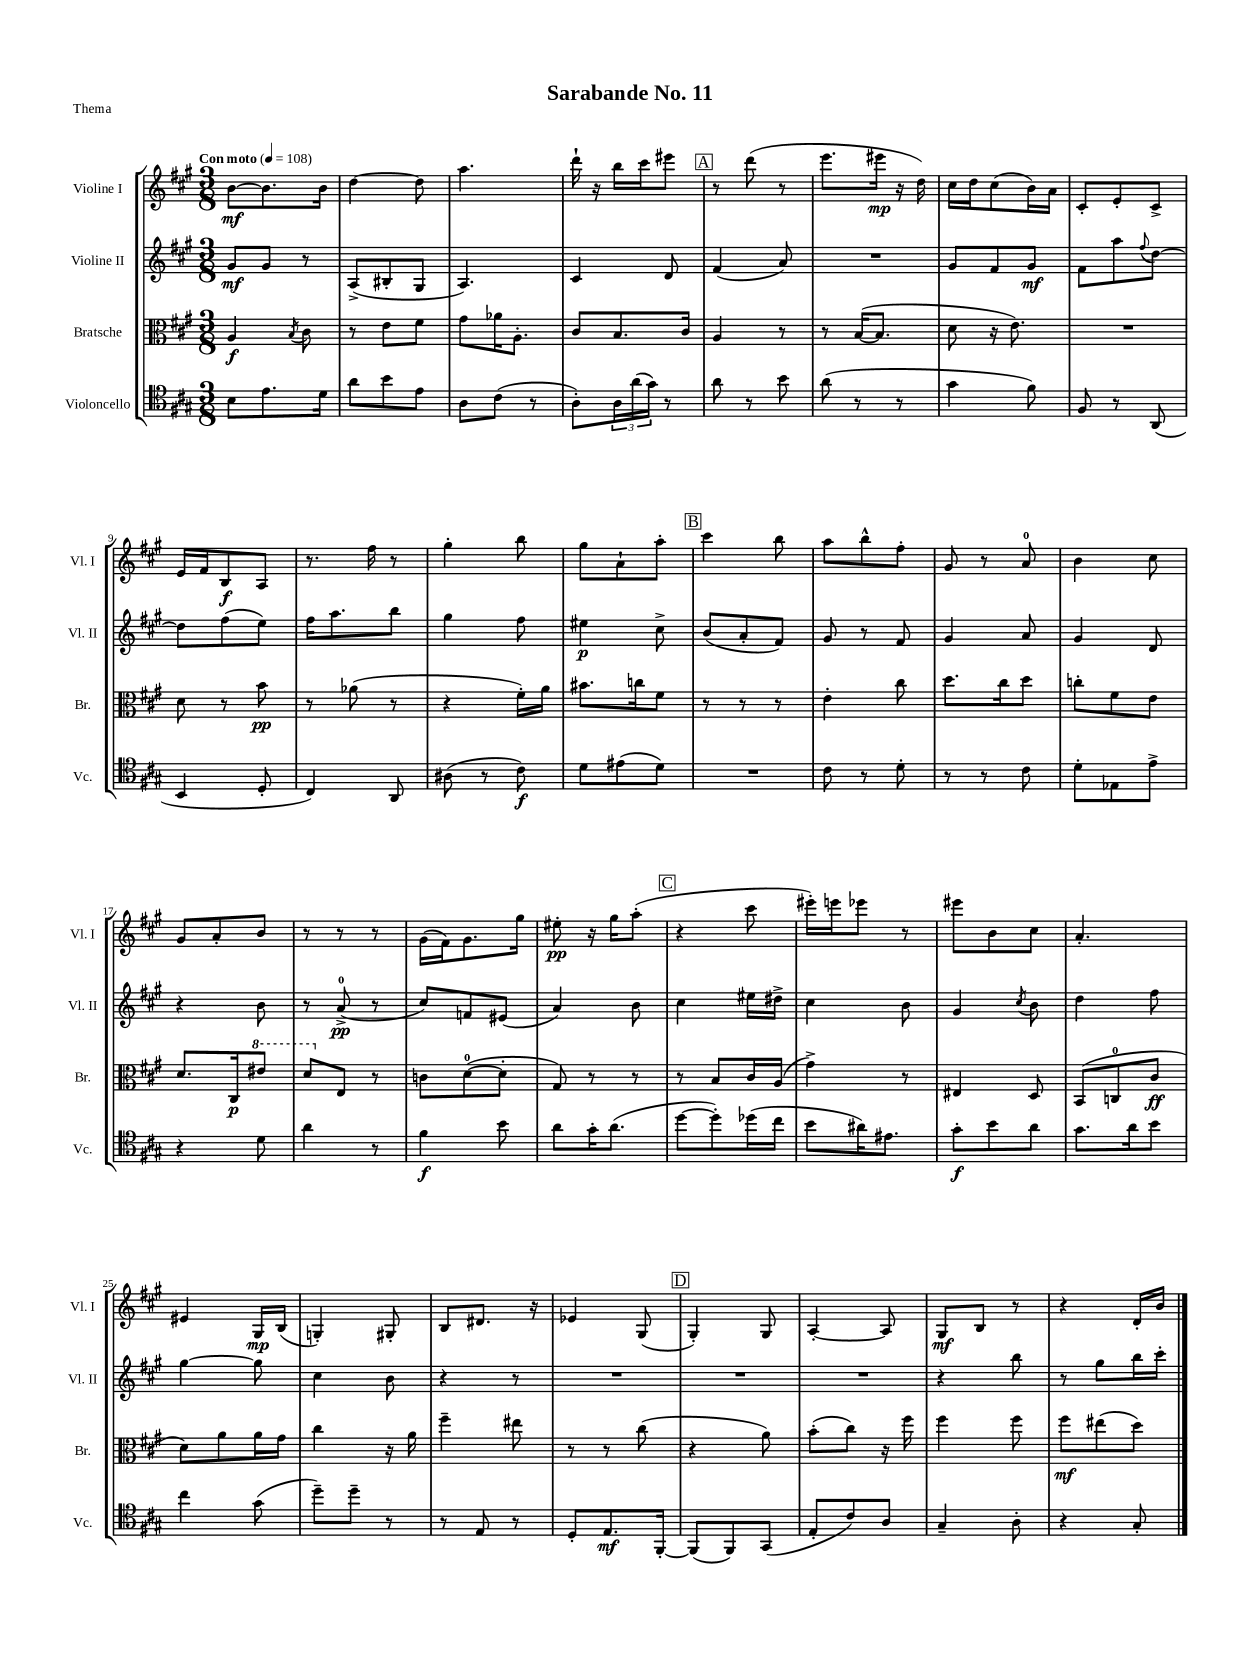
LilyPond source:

\header { title = "Sarabande No. 11" piece = "Thema" }
<<
\new StaffGroup <<
\new Staff = "s0" \with { instrumentName = "Violine I" shortInstrumentName = "Vl. I" } {
    \clef treble \key a \major \numericTimeSignature \time 3/8 \tempo "Con moto" 4 = 108
    b'8~\mf b'8. b'16 |
    d''4~ d''8 |
    a''4. |
    d'''16-! r16 b''16 cis'''16 eis'''8 |
    \mark \markup { \box "A" } r8 d'''8( r8 |
    e'''8. eis'''16\mp r16 d''16) |
    cis''16 d''16 cis''8( b'16) a'16 |
    cis'8-. e'8-. cis'8-> |
    e'16 fis'16 b8\f a8 |
    r8. fis''16 r8 |
    gis''4-. b''8 |
    gis''8 a'8-! a''8-. |
    \mark \markup { \box "B" } cis'''4 b''8 |
    a''8 b''8-^ fis''8-. |
    gis'8 r8 a'8-0 |
    b'4 cis''8 |
    gis'8 a'8-. b'8 |
    r8 r8 r8 |
    gis'16( fis'16) gis'8. gis''16 |
    eis''8-.\pp r16 gis''16 a''8-.( |
    \mark \markup { \box "C" } r4 cis'''8 |
    eis'''16-.) e'''16 ees'''8 r8 |
    eis'''8 b'8 cis''8 |
    a'4.-. |
    eis'4 gis16\mp b16( |
    g4-.) gis8-. |
    b8 dis'8. r16 |
    ees'4 gis8( |
    \mark \markup { \box "D" } gis4-.) gis8 |
    a4~-. a8 |
    gis8\mf b8 r8 |
    r4 d'16-. b'16 \bar "|." |
}
\new Staff = "s1" \with { instrumentName = "Violine II" shortInstrumentName = "Vl. II" } {
    \clef treble \key a \major \numericTimeSignature \time 3/8
    gis'8\mf gis'8 r8 |
    a8->( bis8-. gis8 |
    a4.) |
    cis'4 d'8 |
    \mark \markup { \box "A" } fis'4( a'8) |
    R4. |
    gis'8 fis'8 gis'8\mf |
    fis'8 a''8 \appoggiatura { fis''8 } d''8~ |
    d''8 fis''8( e''8) |
    fis''16 a''8. b''8 |
    gis''4 fis''8 |
    eis''4\p cis''8-> |
    \mark \markup { \box "B" } b'8( a'8-. fis'8) |
    gis'8 r8 fis'8 |
    gis'4 a'8 |
    gis'4 d'8 |
    r4 b'8 |
    r8 a'8-0->\pp( r8 |
    cis''8) f'8 eis'8( |
    a'4) b'8 |
    \mark \markup { \box "C" } cis''4 eis''16 dis''16-> |
    cis''4 b'8 |
    gis'4 \acciaccatura { cis''8 } b'8 |
    d''4 fis''8 |
    gis''4~ gis''8 |
    cis''4 b'8 |
    r4 r8 |
    R4. |
    \mark \markup { \box "D" } R4. |
    R4. |
    r4 b''8 |
    r8 gis''8 b''16 cis'''16-. \bar "|." |
}
\new Staff = "s2" \with { instrumentName = "Bratsche" shortInstrumentName = "Br." } {
    \clef alto \key a \major \numericTimeSignature \time 3/8
    a4\f \acciaccatura { b8 } cis'8 |
    r8 e'8 fis'8 |
    gis'8 aes'16 a8.-. |
    cis'8 b8. cis'16 |
    \mark \markup { \box "A" } a4 r8 |
    r8 b16~( b8. |
    d'8 r16 e'8.) |
    R4. |
    d'8 r8 b'8\pp |
    r8 aes'8( r8 |
    r4 fis'16-.) a'16 |
    bis'8. c''16 fis'8 |
    \mark \markup { \box "B" } r8 r8 r8 |
    e'4-. cis''8 |
    d''8. cis''16 d''8 |
    c''8-. fis'8 e'8 |
    d'8. cis16\p \ottava #1 eis''8 |
    d''8 \ottava #0 e8 r8 |
    c'8 d'8-0~( d'8-. |
    gis8) r8 r8 |
    \mark \markup { \box "C" } r8 b8 cis'16 a16( |
    gis'4->) r8 |
    eis4 d8 |
    b,8( c8-0 cis'8\ff |
    d'8) a'8 a'16 gis'16 |
    cis''4 r16 a'16 |
    fis''4-- eis''8 |
    r8 r8 cis''8( |
    \mark \markup { \box "D" } r4 a'8) |
    b'8-.( cis''8) r16 fis''16 |
    fis''4 fis''8 |
    fis''8\mf eis''8( d''8) \bar "|." |
}
\new Staff = "s3" \with { instrumentName = "Violoncello" shortInstrumentName = "Vc." } {
    \clef tenor \key a \major \numericTimeSignature \time 3/8
    b8 e'8. d'16 |
    a'8 b'8 e'8 |
    a8 cis'8( r8 |
    a8-.) \tuplet 3/2 { a16 a'16( gis'16) } r8 |
    \mark \markup { \box "A" } a'8 r8 b'8 |
    a'8( r8 r8 |
    gis'4 fis'8) |
    fis8 r8 a,8( |
    b,4 d8-. |
    cis4) a,8 |
    ais8( r8 cis'8\f) |
    d'8 eis'8( d'8) |
    \mark \markup { \box "B" } R4. |
    cis'8 r8 d'8-. |
    r8 r8 cis'8 |
    d'8-. ees8 e'8-> |
    r4 d'8 |
    a'4 r8 |
    fis'4\f b'8 |
    a'8 gis'16-. a'8.( |
    \mark \markup { \box "C" } d''8~ d''8-.) des''16( cis''16 |
    b'8 ais'16) eis'8. |
    gis'8-.\f b'8 a'8 |
    gis'8. a'16 b'8 |
    cis''4 gis'8( |
    d''8--) d''8-- r8 |
    r8 e8 r8 |
    d8-. e8.\mf fis,16~-. |
    \mark \markup { \box "D" } fis,8( fis,8) gis,8( |
    e8-. cis'8) a8 |
    gis4-- a8-. |
    r4 gis8-. \bar "|." |
}
>>
>>
